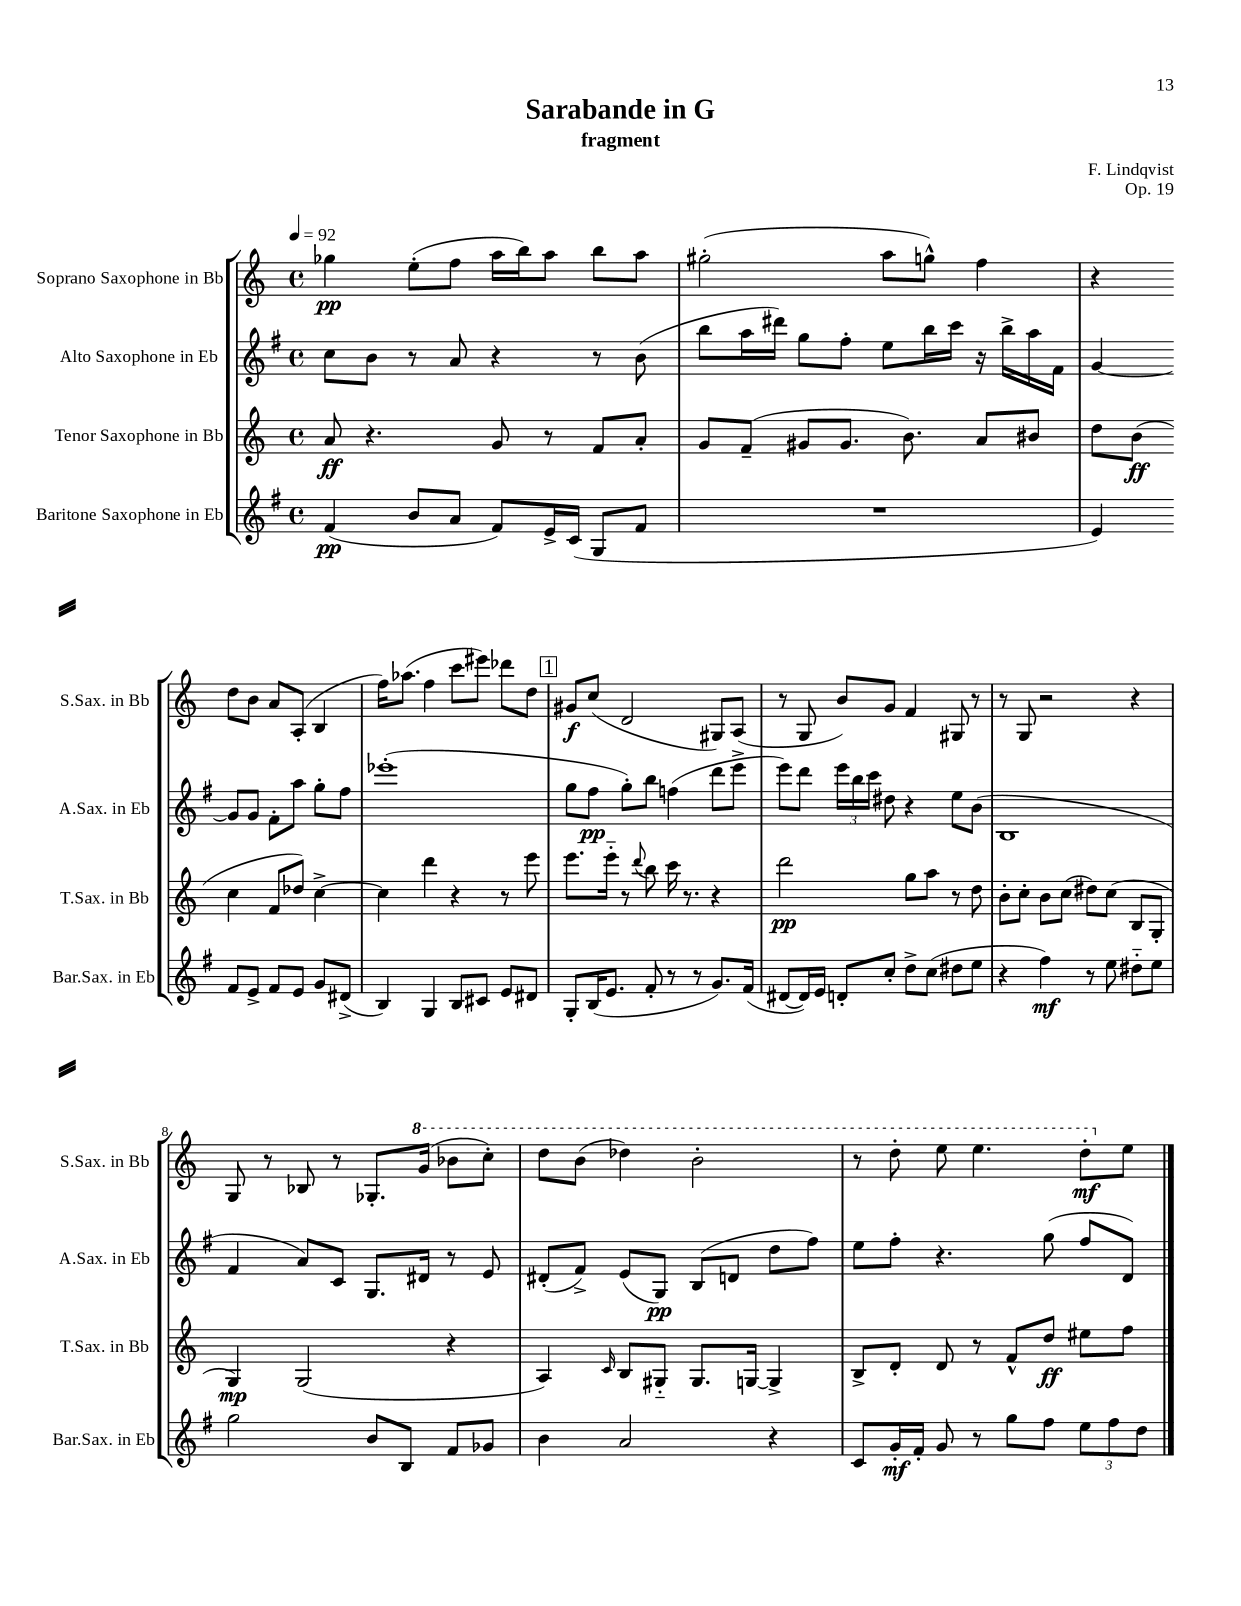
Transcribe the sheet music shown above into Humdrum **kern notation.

**kern	**kern	**kern	**kern
*staff4	*staff3	*staff2	*staff1
*clefG2	*clefG2	*clefG2	*clefG2
*k[f#]	*k[]	*k[f#]	*k[]
*M4/4	*M4/4	*M4/4	*M4/4
*met(c)	*met(c)	*met(c)	*met(c)
*MM92	*MM92	*MM92	*MM92
(4f#/	8a/	8cc\L	4gg-\
.	4.r	8b\J	.
8b/L	.	8r	(8ee'\L
8a/J	.	8a/	8ff\J
8f#/L)	8g/	4r	16aa\LL
.	.	.	16bb\J)
16e^/L	8r	.	8aa\J
(16c/JJ	.	.	.
8G/L	8f/L	8r	8bb\L
8f#/J	8a'/J	(8b\	8aa\J
=	=	=	=
1r	8g/L	8bb\L	(2gg#'\
.	(8f~/J	16aa\L	.
.	.	16ddd#\JJ)	.
.	8g#/L	8gg\L	.
.	8.g#/J	8ff#'\J	.
.	.	8ee\L	8aa\L
.	8.b\)	.	.
.	.	16bb\L	8gg^^\J)
.	.	16ccc\JJ	.
.	8a/L	16r	4ff\
.	.	16bb^\LL	.
.	8b#/J	16aa\	.
.	.	16f#\JJ	.
=	=	=	=
4e/)	8dd\L	[4g/	4r
.	(8b\J	.	.
8f#/L	4cc\	8g/]L	8dd\L
8e^/J	.	8g/J	8b\J
8f#/L	8f/L	8f#'\L	8a/L
8e/J	8dd-/J)	8aa\J	(8A'/J
8g/L	[4cc^\	8gg'\L	4B/
(8d#^/J	.	8ff#\J	.
=	=	=	=
4B/)	4cc\]	(1eee-'	16ff\LK)
.	.	.	(8.aa-\J
4G/	4ddd\	.	4ff\
8B/L	4r	.	8ccc\L
8c#/J	.	.	8eee#\J)
8e/L	8r	.	8ddd-\L
8d#/J	8eee\	.	8dd\J
=	=	=	=
8G'/L	8.eee\L	8gg\L	8g#/L
(16B/K	.	8ff#\J	(8cc/J
8.e/J	16eee'~\Jk	.	.
.	8r	8gg'\L)	2d/
.	8qqddd/	.	.
8f#'/	8bb\	8bb\J	.
8r	16ccc\	(4ff\	.
.	8.r	.	.
8r	.	.	.
8.g/L)	4r	8ddd\L	8G#/L)
.	.	8eee^\J	(8A/J
(16f#/Jk	.	.	.
=	=	=	=
[8d#/L	2ddd\	8eee\L)	8r
16d#/]L)	.	8ddd\J	8G/
16e/JJ	.	.	.
8d'/L	.	24eee\LL	8b/L)
.	.	24bb\	.
.	.	24ccc\JJ	.
8cc'/J	.	8dd#\	8g/J
8dd^\L	8gg\L	4r	4f/
(8cc\J	8aa\J	.	.
8dd#\L	8r	8ee\L	8G#/
8ee\J	8dd\	(8b\J	8r
=	=	=	=
4r	8b'\L	1B	8r
.	8cc'\J	.	8G/
4ff#\)	8b\L	.	2r
.	(8cc\J	.	.
8r	8dd#\L)	.	.
8ee\	(8cc\J	.	.
8dd#'~\L	8B/L	.	4r
8ee\J	8G'/J	.	.
=	=	=	=
2gg\	4G/)	4f#/	8G/
.	.	.	8r
.	(2G/	8a/L)	8B-/
.	.	8c/J	8r
8b/L	.	8.G/L	8.G-'/L
8B/J	.	.	.
.	.	16d#/Jk	(16gg/Jk
8f#/L	4r	8r	8bb-\L
8g-/J	.	8e/	8ccc'\J)
=	=	=	=
4b\	4A/)	(8d#'/L	8ddd\L
.	.	8f#^/J)	(8bb\J
.	16qqc/	.	.
2a/	8B/L	(8e/L	4ddd-\)
.	8G#'~/J	8G/J)	.
.	8.G#/L	(8B/L	2bb'\
.	.	8d/J	.
.	[16G/Jk	.	.
4r	4G^/]	8dd\L	.
.	.	8ff#\J)	.
=	=	=	=
8c/L	8B^/L	8ee\L	8r
16g'/L	8d'/J	8ff#'\J	8ddd'\
16f#'/JJ	.	.	.
8g/	8d/	4.r	8eee\
8r	8r	.	4.eee\
8gg\L	8f^^/L	.	.
8ff#\J	8dd/J	(8gg\	.
12ee\L	8ee#\L	8ff#/L	8ddd'\L
12ff#\	.	.	.
.	8ff\J	8d/J)	8ee\J
12dd\J	.	.	.
==	==	==	==
*-	*-	*-	*-
